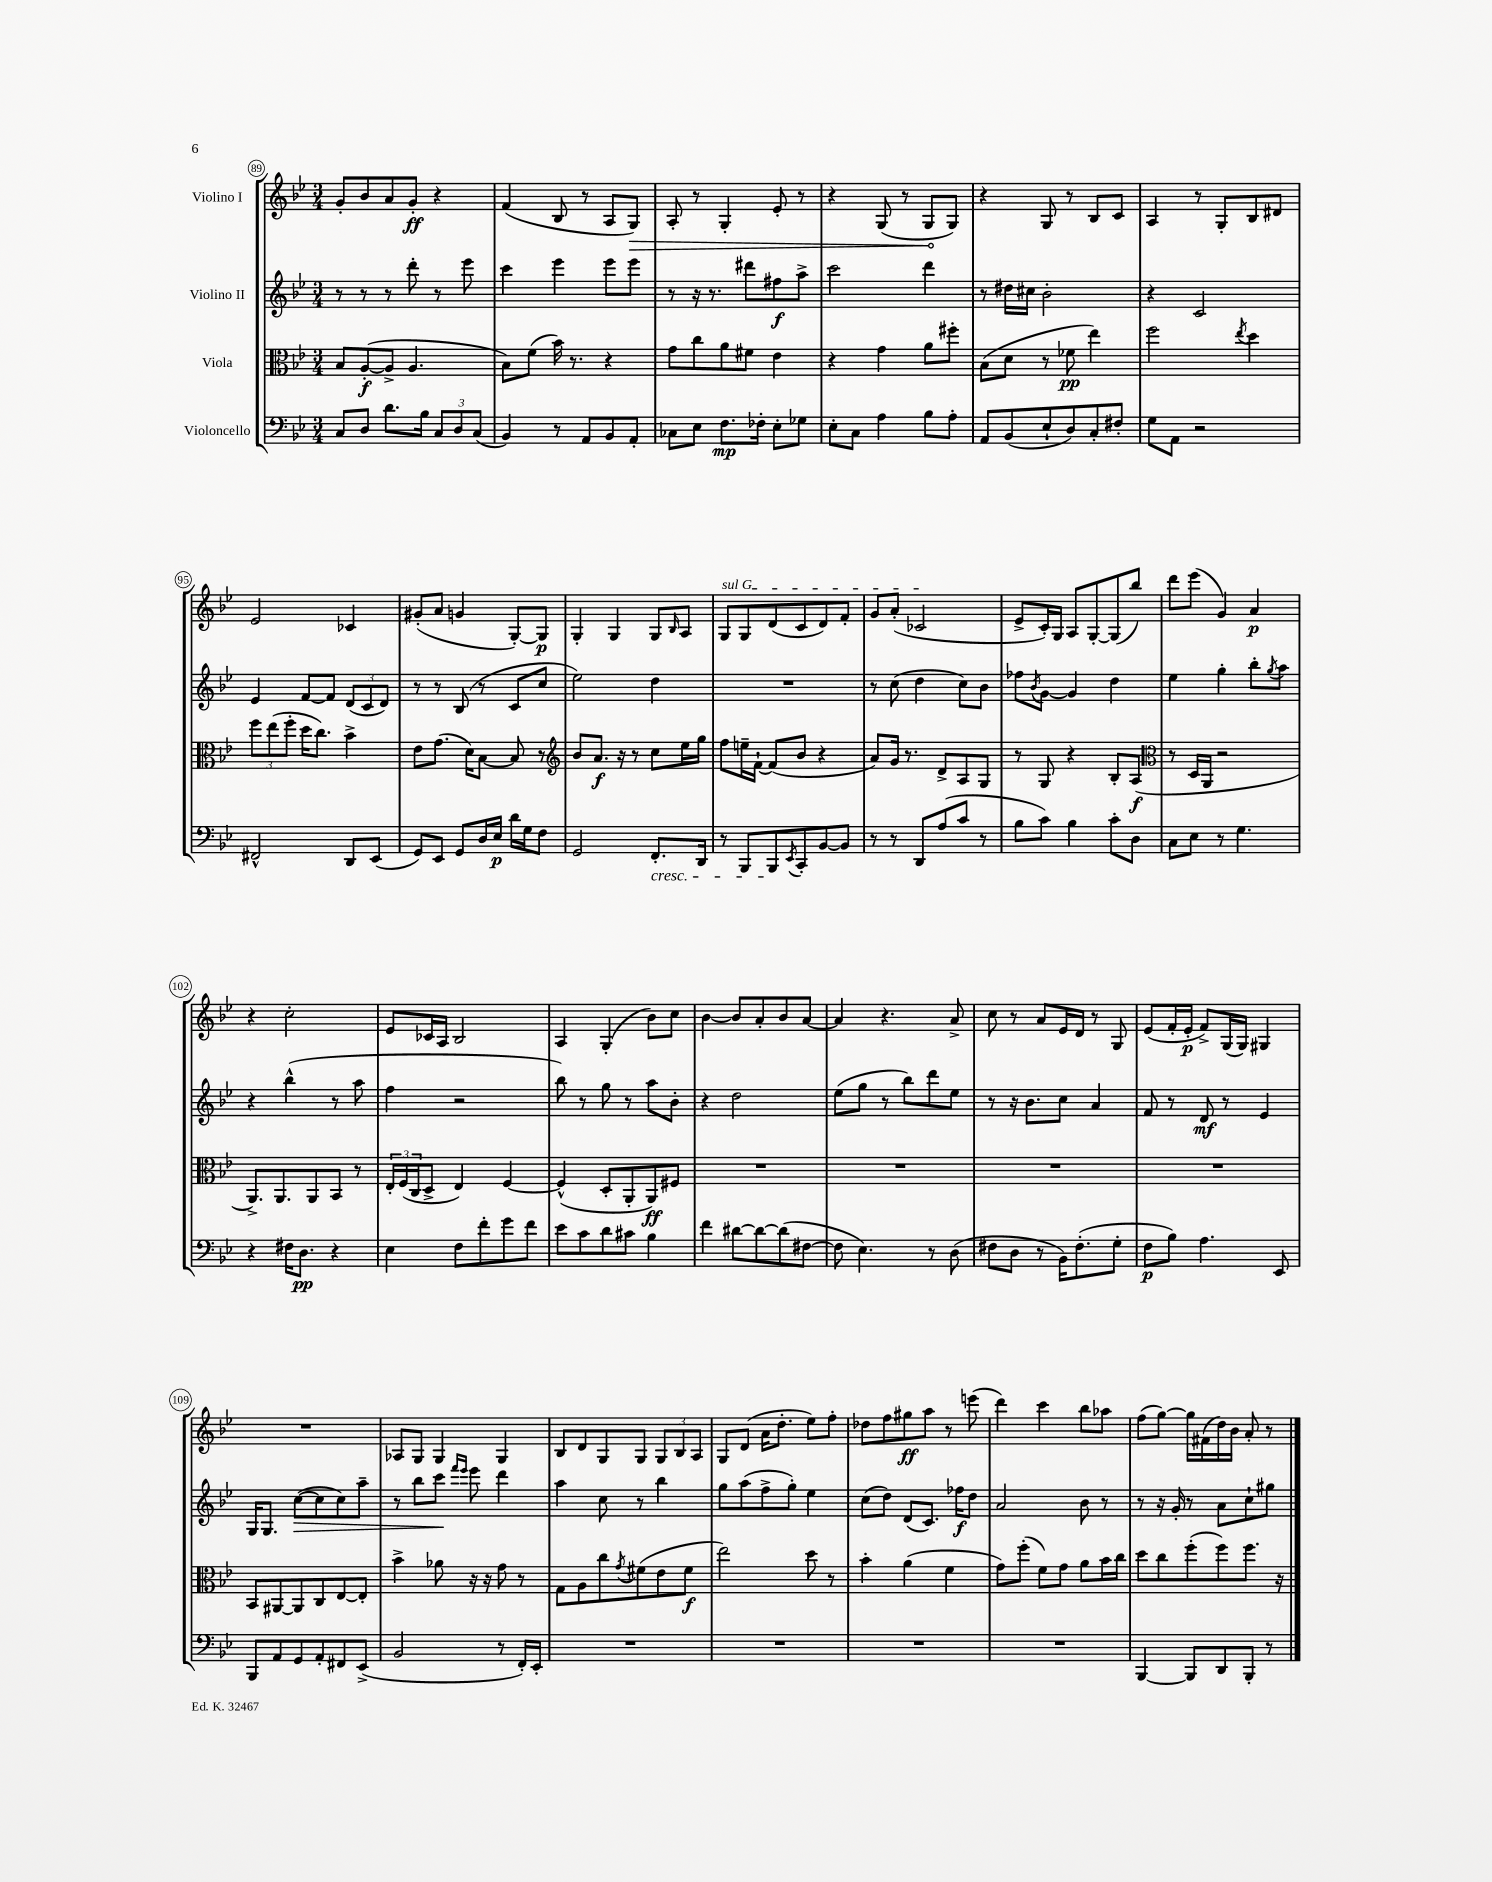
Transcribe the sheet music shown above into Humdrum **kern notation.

**kern	**kern	**kern	**kern
*staff4	*staff3	*staff2	*staff1
*clefF4	*clefC3	*clefG2	*clefG2
*k[b-e-]	*k[b-e-]	*k[b-e-]	*k[b-e-]
*M3/4	*M3/4	*M3/4	*M3/4
8C	8B-	8r	8g'
8D	([8A'	8r	8b-
8.d	8A^]	8r	8a
.	4.A	8ddd'	8g'
16B-	.	.	.
12C	.	8r	4r
12D	.	.	.
.	.	8eee-	.
(12C	.	.	.
=	=	=	=
4BB-)	8B-)	4ccc	(4f
.	(8f	.	.
8r	16b-)	4eee-	8B-
.	8.r	.	.
8AA	.	.	8r
8BB-	4r	8eee-	8A
8AA'	.	8eee-	8G)
=	=	=	=
8C-	8g	8r	8A'
8E-	8cc	16r	8r
.	.	8.r	.
8.F	8a	.	4G'
.	8f#	8ddd#	.
16F-'	.	.	.
8E-'	4e-	8ff#	8e-'
8G-	.	8aa^	8r
=	=	=	=
8E-'	4r	2ccc	4r
8C	.	.	.
4A	4g	.	(8G
.	.	.	8r
8B-	8a	4ddd	8G
8A'	8ff#'	.	8G)
=	=	=	=
8AA	(8B-	8r	4r
(8BB-	8d	16dd#	.
.	.	16cc#	.
8E-`	8r	2b-'	8G
8D)	8f-	.	8r
8C'	4ee-)	.	8B-
8F#'	.	.	8c
=	=	=	=
8G	2ff	4r	4A
8AA	.	.	.
2r	.	2c	8r
.	.	.	8G'
.	8qee-	.	.
.	4dd	.	8B-
.	.	.	8d#
=	=	=	=
2FF#^^	12ff	4e-	2e-
.	(12ee-	.	.
.	12ff'	.	.
.	16dd	[8f	.
.	8.cc)	.	.
.	.	8f]	.
8DD	4b-^	(12d	4c-
.	.	12c	.
(8EE-	.	.	.
.	.	12d)	.
=	=	=	=
8GG)	8e-	8r	(8g#'
8EE-	(8.g	8r	8a
8GG	.	(8B-	4g
.	16d)	.	.
16D	[8B-	8r	.
16E-	.	.	.
16d	8B-]	8c	[8G')
16G	.	.	.
8F	8r	8cc	8G]
=	=	=	=
*	*clefG2	*	*
2GG	8b-	2ee-)	4G'
.	8.a	.	.
.	.	.	4G
.	16r	.	.
.	8r	.	.
8.FF'	8cc	4dd	8G
.	.	.	16qqB-
.	16ee-	.	8A
16DD	16gg	.	.
=	=	=	=
8r	8ff	2.r	8G
8BBB-	16ee~	.	8G
.	[16f`	.	.
8BBB-	(8f]	.	(8d
8qEE-	.	.	.
8CC'	8b-	.	8c
[8BB-	4r	.	8d)
8BB-]	.	.	8f'
=	=	=	=
8r	8a)	8r	8g
8r	16g	(8cc	(8a'
.	8.r	.	.
8DD	.	4dd	2c-
(8A	8d^	.	.
8c	8A	8cc)	.
8r	8G	8b-	.
=	=	=	=
8B-	8r	8ff-	8e-^
.	.	8qb-	.
8c)	8G	[8g	16c')
.	.	.	16G
4B-	4r	4g]	8A
.	.	.	[8G'
8c'	8B-'	4dd	(8G]
8D	(8A	.	8bb-)
=	=	=	=
*	*clefC3	*	*
8C	8r	4ee-	8ddd
8E-	16D	.	(8eee-
.	16AA	.	.
8r	2r	4gg'	4g)
4.G	.	.	.
.	.	8bb-'	4a
.	.	8qgg	.
.	.	8aa	.
=	=	=	=
4r	8.AA^)	4r	4r
.	8.AA	.	.
16F#	.	(4bb-^^	2cc'
8.D	.	.	.
.	8AA	.	.
4r	8BB-	8r	.
.	8r	8aa	.
=	=	=	=
4E-	24E-'	4ff	8e-
.	(24F	.	.
.	24C	.	.
.	8D^	.	16c-
.	.	.	16A
8F	4E-)	2r	2B-
8f'	.	.	.
8g	[4F	.	.
8f	.	.	.
=	=	=	=
8e-	(4F^^]	8bb-)	4A
8c	.	8r	.
8d	8D'	8gg	(4G'
8c#	8AA'	8r	.
4B-	8AA)	8aa	8b-)
.	8F#	8b-'	8cc
=	=	=	=
4f	2.r	4r	[4b-
[8d#	.	2dd	8b-]
8d#_	.	.	8a'
(8d#]	.	.	8b-
[8F#	.	.	[8a
=	=	=	=
8F#]	2.r	(8ee-	4a]
4.E-)	.	8gg	.
.	.	8r	4.r
.	.	8bb-)	.
8r	.	8ddd	.
(8D	.	8ee-	8a^
=	=	=	=
8F#	2.r	8r	8cc
8D	.	16r	8r
.	.	8.b-	.
8r	.	.	8a
16BB-)	.	8cc	16e-
(8.F#'	.	.	16d
.	.	4a	8r
8G'	.	.	8G
=	=	=	=
8F	2.r	8f	(8e-
8B-)	.	8r	16f'
.	.	.	16e-'
4.A	.	8d	8f^)
.	.	8r	(16G
.	.	.	16G)
.	.	4e-	4G#
8EE-	.	.	.
=	=	=	=
8BBB-	8BB-	16G	2.r
.	.	8.G	.
8AA	[8AA#	.	.
8GG	8AA#]	([8cc	.
8AA'	8C	8cc]	.
8FF#	[8E-	8cc)	.
(8EE-^	8E-']	8aa~	.
=	=	=	=
2BB-	4b-^	8r	8A-
.	.	8bb-	8G
.	8a-	8ccc	4G
.	.	16qqfff	.
.	.	16qqeee-	.
.	16r	8eee-	.
.	16r	.	.
8r	8g	4ddd	4G
16FF')	8r	.	.
16EE-'	.	.	.
=	=	=	=
2.r	8G	4aa	8B-
.	8A	.	8d
.	8cc	8cc	8G
.	8qg	.	.
.	(8f#	8r	8G
.	8e-	4bb-	12G
.	.	.	12B-
.	8f#	.	.
.	.	.	12A
=	=	=	=
2.r	2ee-)	8gg	8G
.	.	(8aa	(8d
.	.	8ff^	16a
.	.	.	8.dd'
.	.	8gg')	.
.	8dd	4ee-	8ee-)
.	8r	.	8ff'
=	=	=	=
2.r	4b-'	(8cc	8dd-
.	.	8dd)	8ff
.	(4a	(8d	8gg#
.	.	8.c)	8aa
.	4f	.	8r
.	.	16ff-	.
.	.	8dd	(8eee
=	=	=	=
2.r	8g)	2a	4ddd)
.	(8ff'	.	.
.	8f)	.	4ccc
.	8g	.	.
.	8a	8b-	8bb-
.	16b-	8r	8aa-
.	16cc	.	.
=	=	=	=
[4BBB-	8dd	8r	(8ff
.	8cc	16r	[8gg)
.	.	16g'	.
8BBB-]	(8ff'	8r	16gg]
.	.	.	(16f#
8DD	8ff)	8a	16dd)
.	.	.	16b-
8BBB-'	8.ff	8cc`	8a'
8r	.	8gg#	8r
.	16r	.	.
==	==	==	==
*-	*-	*-	*-
